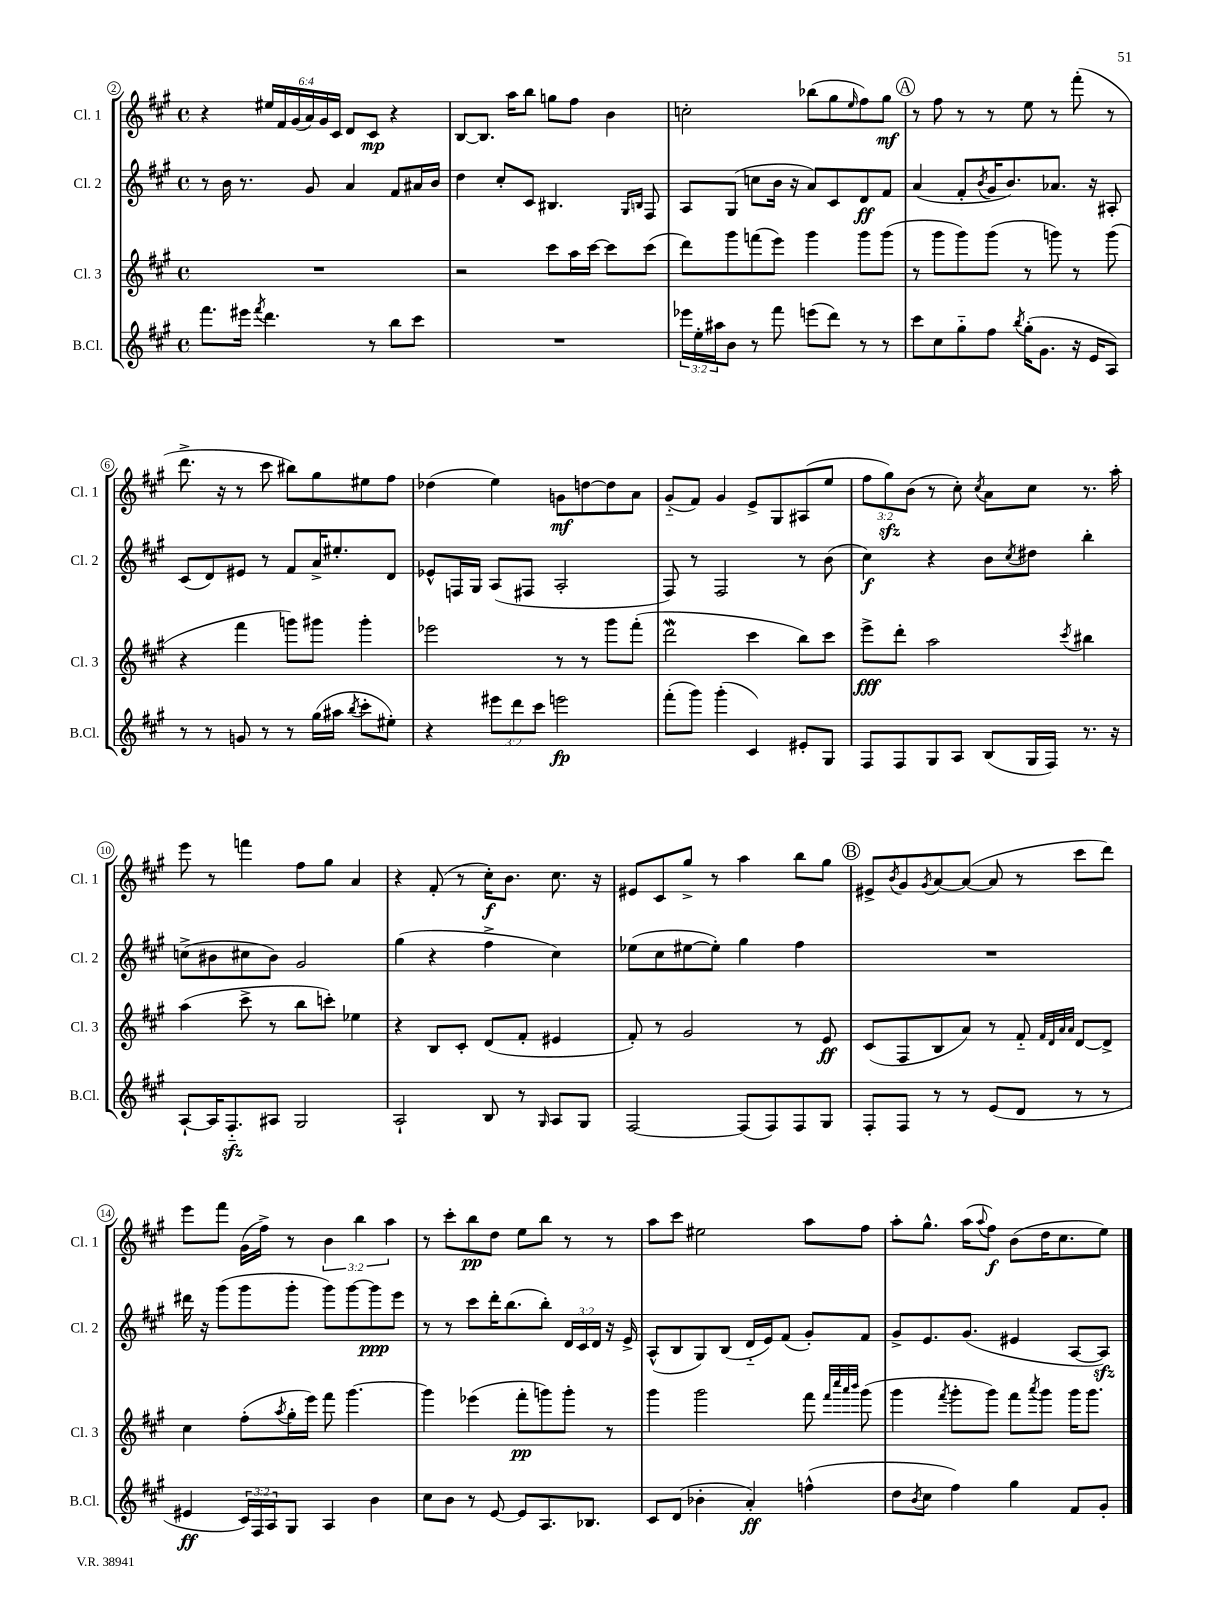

**kern	**dynam	**kern	**dynam	**kern	**dynam	**kern	**dynam
*part4	*part4	*part3	*part3	*part2	*part2	*part1	*part1
*staff4	*staff4	*staff3	*staff3	*staff2	*staff2	*staff1	*staff1
*I"B.Cl.	*	*I"Cl. 3	*	*I"Cl. 2	*	*I"Cl. 1	*
*I'B.Cl.	*	*I'Cl. 3	*	*I'Cl. 2	*	*I'Cl. 1	*
*clefG2	*	*clefG2	*	*clefG2	*	*clefG2	*
*k[f#c#g#]	*	*k[f#c#g#]	*	*k[f#c#g#]	*	*k[f#c#g#]	*
*M4/4	*	*M4/4	*	*M4/4	*	*M4/4	*
*met(c)	*	*met(c)	*	*met(c)	*	*met(c)	*
=2	=2	=2	=2	=2	=2	=2	=2
8.fff#\L	.	1r	.	8r	.	4r	.
.	.	.	.	16b\	.	.	.
16eee#X\Jk	.	.	.	8.r	.	.	.
8qfff#/	.	.	.	.	.	.	.
4.ddd\	.	.	.	.	.	24ee#X/LL	.
.	.	.	.	.	.	24f#/	.
.	.	.	.	.	.	(24g#/	.
.	.	.	.	8g#/	.	24a/)	.
.	.	.	.	.	.	24g#/	.
.	.	.	.	.	.	24c#/JJ	.
.	.	.	.	4a/	.	8d/L	.
8r	.	.	.	.	.	8c#/J	mp
8bb\L	.	.	.	8f#/L	.	4r	.
8ccc#\J	.	.	.	16a#X/L	.	.	.
.	.	.	.	16b/JJ	.	.	.
=3	=3	=3	=3	=3	=3	=3	=3
1r	.	2r	.	4dd\	.	[8B/L	.
.	.	.	.	.	.	8.B/J]	.
.	.	.	.	8cc#'/L	.	.	.
.	.	.	.	.	.	16aa\KL	.
.	.	.	.	8c#/J	.	8bb\J	.
.	.	8ccc#\L	.	4.B#X/	.	8ggn\L	.
.	.	16aa\L	.	.	.	8ff#\J	.
.	.	[16ccc#\JJ	.	.	.	.	.
.	.	8ccc#\L]	.	.	.	4b\	.
.	.	.	.	16qqG#/LL	.	.	.
.	.	.	.	16qqBn/JJ	.	.	.
.	.	(8ccc#\J	.	8F#/	.	.	.
=4	=4	=4	=4	=4	=4	=4	=4
24eee-X\LL	.	8ddd\L)	.	8A/L	.	2ccn'\	.
24ee'\	.	.	.	.	.	.	.
24aa#X\J	.	.	.	.	.	.	.
8b\J	.	8ggg#\	.	(8G#/J	.	.	.
8r	.	(8fffn\	.	8ccn\L	.	.	.
8fff#\	.	8eee\J)	.	16b\Jk	.	.	.
.	.	.	.	16r	.	.	.
(8eeen\L	.	4ggg#\	.	8a/L)	.	(8bb-X\L	.
8ddd\J)	.	.	.	8c#/	.	8gg#\	.
.	.	.	.	.	.	16qqee/	.
8r	.	8ggg#\L	.	8d/	ff	8ff#\)	.
8r	.	(8ggg#\J	.	8f#/J	.	8gg#\J	mf
!!LO:REH:place=s1:t=A
=5	=5	=5	=5	=5	=5	=5	=5
8ccc#\L	.	8r	.	(4a/	.	8r	.
8cc#\	.	8ggg#\L	.	.	.	8ff#\	.
8gg#\	.	8ggg#\)	.	8f#'/L	.	8r	.
.	.	.	.	8qb/	.	.	.
8ff#\J	.	(8ggg#\J	.	16g#/K	.	8r	.
.	.	.	.	8.b/)	.	.	.
8qbb/	.	.	.	.	.	.	.
(16gg#'\KL	.	8r	.	.	.	8ee\	.
8.g#\J	.	.	.	.	.	.	.
.	.	8gggn\)	.	8.a-X/J	.	8r	.
16r	.	8r	.	.	.	(8fff#'\	.
16e/KL	.	.	.	16r	.	.	.
8A/J)	.	(8ggg\	.	8A#X'/	.	8r	.
!!LO:LB:g=z
=6	=6	=6	=6	=6	=6	=6	=6
8r	.	4r	.	(8c#/L	.	8.ddd^\	.
8r	.	.	.	8d/)	.	.	.
.	.	.	.	.	.	16r	.
8gn/	.	4fff#\	.	8e#X/J	.	8r	.
8r	.	.	.	8r	.	8ccc#\	.
8r	.	8gggn\L)	.	8f#/L	.	8bb#X\L)	.
(16gg#\LL	.	8ggg#X\J	.	16a^/K	.	8gg#\	.
16aa#X\JJ	.	.	.	8.ee#X'/	.	.	.
8qbb/	.	.	.	.	.	.	.
8ccc#'\L	.	4ggg#'\	.	.	.	8ee#X\	.
8ee#X'\J)	.	.	.	8d/J	.	8ff#\J	.
=7	=7	=7	=7	=7	=7	=7	=7
4r	.	2eee-X\	.	8e-X^^/L	.	(4dd-X\	.
.	.	.	.	16Fn/L	.	.	.
.	.	.	.	16G#/JJ	.	.	.
12eee#X\L	.	.	.	(8A/L	.	4ee\)	.
12ddd\	.	.	.	.	.	.	.
.	.	.	.	8F#X/J	.	.	.
12ccc#\J	.	.	.	.	.	.	.
2eeen\	fp	8r	.	2A'/	.	8gn\L	mf
.	.	8r	.	.	.	[8ddn\	.
.	.	8ggg#\L	.	.	.	8dd\]	.
.	.	(8fff#'\J	.	.	.	8a\J	.
=8	=8	=8	=8	=8	=8	=8	=8
(8fff#'\L	.	2dddw\	.	8F#/)	.	(8g#/L	.
8ggg#\J)	.	.	.	8r	.	8f#/J)	.
(4ggg#'\	.	.	.	2F#/	.	4g#/	.
4c#/)	.	4ccc#\	.	.	.	8e^/L	.
.	.	.	.	.	.	8G#/	.
8e#X'/L	.	8bb\L)	.	8r	.	(8A#X/	.
8G#/J	.	8ccc#\J	.	(8b\	.	8ee/J	.
=9	=9	=9	=9	=9	=9	=9	=9
8F#/L	.	8eee^\L	fff	4cc#\)	f	12ff#\L	.
.	.	.	.	.	.	12gg#zz\)	.
8F#/	.	8ddd'\J	.	.	.	.	.
.	.	.	.	.	.	(12b\J	.
8G#/	.	2aa\	.	4r	.	8r	.
8A/J	.	.	.	.	.	8cc#'\)	.
.	.	.	.	.	.	8qcc#/	.
(8B/L	.	.	.	8b\L	.	8a\L	.
.	.	.	.	8qcc#/	.	.	.
16G#/L	.	.	.	8dd#X\J	.	8cc#\J	.
16F#/JJ)	.	.	.	.	.	.	.
.	.	8qccc#/	.	.	.	.	.
8.r	.	4bb#X\	.	4bb'\	.	8.r	.
16r	.	.	.	.	.	16aa'\	.
!!LO:LB:g=z
=10	=10	=10	=10	=10	=10	=10	=10
[8A`/L	.	(4aa\	.	(8ccn^\L	.	8eee\	.
16A/K]	.	.	.	8b#X\	.	8r	.
8.F#zz/	.	.	.	.	.	.	.
.	.	8ccc#^\	.	8cc#X\	.	4fffn\	.
8A#X/J	.	8r	.	8b#\J)	.	.	.
2G#/	.	8bb\L	.	2g#/	.	8ff#\L	.
.	.	8cccn'\J)	.	.	.	8gg#\J	.
.	.	4ee-X\	.	.	.	4a/	.
=11	=11	=11	=11	=11	=11	=11	=11
2A`/	.	4r	.	(4gg#\	.	4r	.
.	.	8B/L	.	4r	.	(8f#'/	.
.	.	8c#'/J	.	.	.	8r	.
8B/	.	(8d/L	.	4ff#^\	.	16cc#'\KL)	f
.	.	.	.	.	.	8.b\J	.
8r	.	8f#'/J	.	.	.	.	.
16qqG#/	.	.	.	.	.	.	.
8A/L	.	4e#X/	.	4cc#\)	.	8.cc#\	.
8G#/J	.	.	.	.	.	.	.
.	.	.	.	.	.	16r	.
=12	=12	=12	=12	=12	=12	=12	=12
[2F#/	.	8f#'/)	.	(8ee-X\L	.	8e#X/L	.
.	.	8r	.	8cc#\	.	8c#/	.
.	.	2g#/	.	[8ee#X\	.	8gg#^/J	.
.	.	.	.	8ee#'\J])	.	8r	.
(8F#/L]	.	.	.	4gg#\	.	4aa\	.
8F#/)	.	.	.	.	.	.	.
8F#/	.	8r	.	4ff#\	.	8bb\L	.
8G#/J	.	8e/	ff	.	.	8gg#\J	.
!!LO:REH:place=s1:t=B
=13	=13	=13	=13	=13	=13	=13	=13
8F#'/L	.	(8c#/L	.	1r	.	8e#X^/L	.
.	.	.	.	.	.	8qb/	.
8F#/J	.	8F#/	.	.	.	8g#/	.
.	.	.	.	.	.	8qg#/	.
8r	.	8B/	.	.	.	[8a/	.
8r	.	8a/J)	.	.	.	(8a/J_	.
(8e/L	.	8r	.	.	.	8a/]	.
8d/J	.	8f#/	.	.	.	8r	.
.	.	32qqf#/LLL	.	.	.	.	.
.	.	32qqd/	.	.	.	.	.
.	.	32qqa/	.	.	.	.	.
.	.	32qqa/JJJ	.	.	.	.	.
8r	.	[8d/L	.	.	.	8ccc#\L	.
8r	.	8d^/J]	.	.	.	8ddd\J)	.
!!LO:LB:g=z
=14	=14	=14	=14	=14	=14	=14	=14
4e#X/	ff	4cc#\	.	16ddd#X\	.	8eee\L	.
.	.	.	.	16r	.	.	.
.	.	.	.	(8ggg#\L	.	8fff#\J	.
24c#/LL)	.	(8ff#'\L	.	8ggg#\	.	(16g#\LL	.
24F#/	.	.	.	.	.	.	.
.	.	.	.	.	.	16ff#^\JJ)	.
24A/J	.	.	.	.	.	.	.
.	.	8qaa/	.	.	.	.	.
8G#/J	.	16gg#'\L	.	8ggg#'\J	.	8r	.
.	.	16eee\JJ)	.	.	.	.	.
4A/	.	8fff#\	.	8ggg#\L)	.	6b\	.
.	.	[4.ggg#\	.	[8ggg#\	.	.	.
.	.	.	.	.	.	6bb\	.
4b\	.	.	.	8ggg#\]	ppp	.	.
.	.	.	.	.	.	6aa\	.
.	.	.	.	8eee\J	.	.	.
=15	=15	=15	=15	=15	=15	=15	=15
8cc#\L	.	4ggg#\]	.	8r	.	8r	.
8b\J	.	.	.	8r	.	8ccc#'\L	.
8r	.	(4eee-X\	.	8ccc#\L	.	8bb\	pp
[8e/	.	.	.	16ddd'\K	.	8dd\J	.
.	.	.	.	(8.bb\	.	.	.
8e/L]	.	8fff#'\L	pp	.	.	8ee\L	.
8.A/	.	8gggn\)	.	8bb'\J)	.	8bb\J	.
.	.	8ggg'\J	.	24d/LL	.	8r	.
.	.	.	.	24c#/	.	.	.
8.B-X/J	.	.	.	.	.	.	.
.	.	.	.	24d/JJ	.	.	.
.	.	8r	.	16r	.	8r	.
.	.	.	.	16e^/	.	.	.
=16	=16	=16	=16	=16	=16	=16	=16
8c#/L	.	4ggg#\	.	(8A^^/L	.	8aa\L	.
(8d/J	.	.	.	8B/	.	8ccc#\J	.
4b-X'\	.	2ggg#\	.	8G#/)	.	2ee#X\	.
.	.	.	.	(8B/J	.	.	.
4a'/)	ff	.	.	16d/LL	.	.	.
.	.	.	.	16e/J)	.	.	.
.	.	.	.	(8f#/J	.	.	.
(4ffn^^\	.	8fff#\	.	8g#'/L)	.	8aa\L	.
.	.	32qqfff#/LLL	.	.	.	.	.
.	.	32qqcccc#/	.	.	.	.	.
.	.	32qqaaa/	.	.	.	.	.
.	.	32qqbbb/JJJ	.	.	.	.	.
.	.	(8ggg#\	.	8f#/J	.	8ff#\J	.
=17	=17	=17	=17	=17	=17	=17	=17
8dd\L	.	4ggg#\	.	8g#^/L	.	8aa'\L	.
8qb/	.	.	.	.	.	.	.
8cc#\J	.	.	.	8.e/	.	8.gg#^^\J	.
.	.	8qfff#/	.	.	.	.	.
4ff#\)	.	8ggg#'\L	.	.	.	.	.
.	.	.	.	(8.g#/J	.	(16aa\KL	.
.	.	.	.	.	.	8qqaa/	.
.	.	8ggg#\J)	.	.	.	8ff#\J)	f
4gg#\	.	8fff#\L	.	4e#X/	.	(8b\L	.
.	.	8qaaa/	.	.	.	.	.
.	.	8ggg#\J	.	.	.	16dd\K	.
.	.	.	.	.	.	8.cc#\	.
8f#/L	.	16ggg#\KL	.	[8A/L	.	.	.
.	.	8.ggg#\J	.	.	.	.	.
8g#'/J	.	.	.	8Azz/J])	.	8ee\J)	.
==	==	==	==	==	==	==	==
*-	*-	*-	*-	*-	*-	*-	*-
